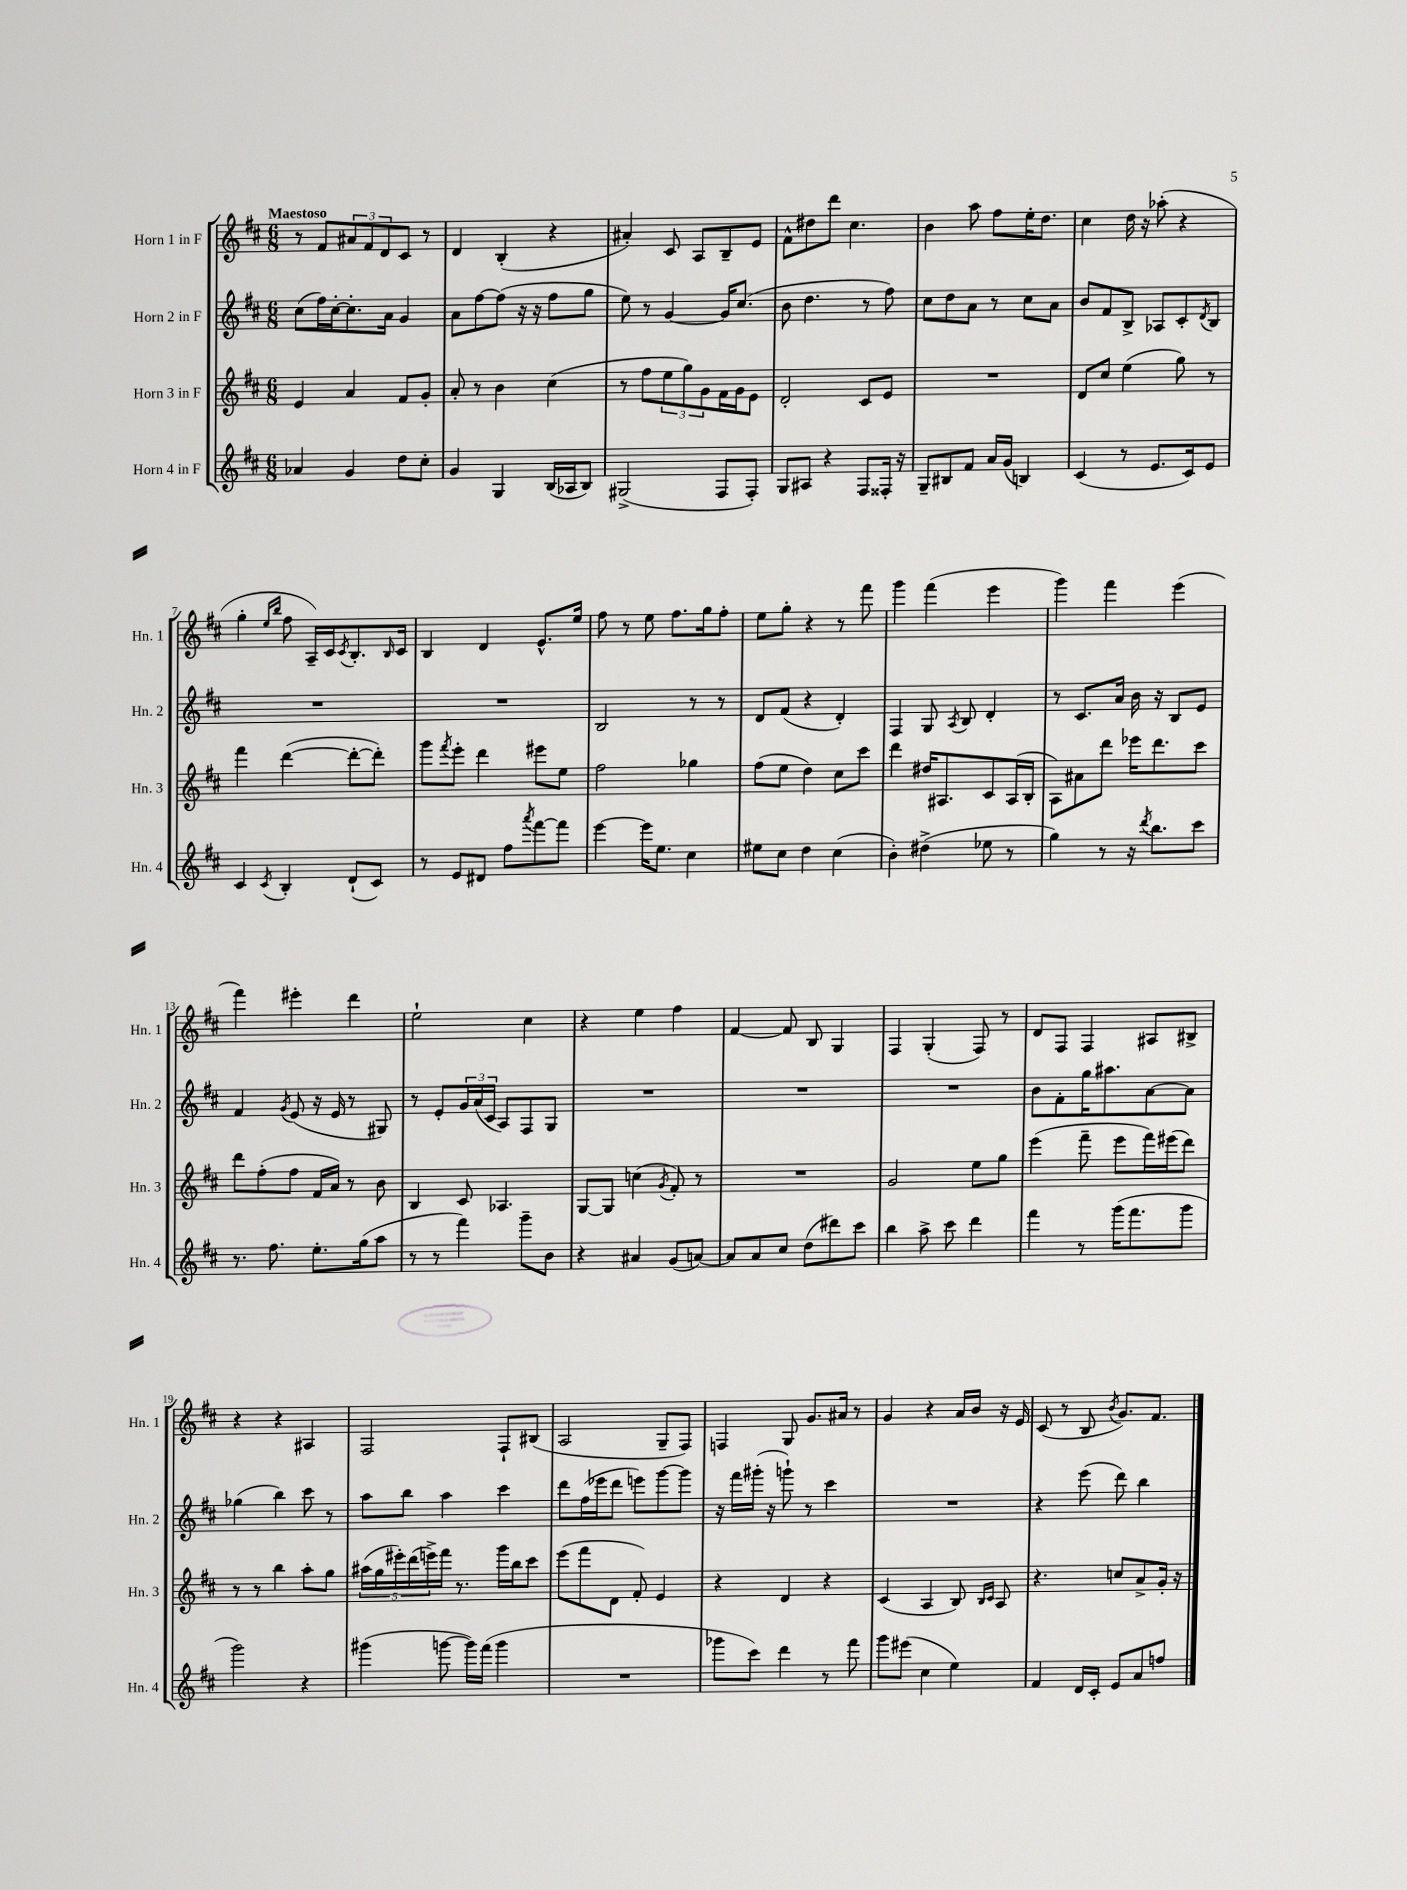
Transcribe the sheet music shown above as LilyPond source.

<<
\new StaffGroup <<
\new Staff = "s0" \with { instrumentName = "Horn 1 in F" shortInstrumentName = "Hn. 1" } {
    \clef treble \key d \major \numericTimeSignature \time 6/8 \tempo "Maestoso"
    r8 fis'8 \tuplet 3/2 { ais'8 fis'8 d'8 } cis'8 r8 |
    d'4 b4-.( r4 |
    ais'4-.) cis'8 a8 b8-- e'8 |
    fis'8-^ dis''8 d'''8 cis''4. |
    b'4 a''8 fis''8 e''16-. d''8. |
    cis''4 d''16 r16 aes''8-.( r4 |
    g''4-. \grace { e''16 b''16 } fis''8 a16--) cis'16 \acciaccatura { cis'8 } b8.-. \grace { b16 } cis'16 |
    b4 d'4 e'8.-^ e''16 |
    fis''8 r8 e''8 fis''8. g''16 fis''8-. |
    e''8 g''8-. r4 r8 fis'''8 |
    g'''4 fis'''4( e'''4 |
    g'''4) fis'''4 e'''4( |
    fis'''4) eis'''4-. d'''4 |
    e''2-! cis''4 |
    r4 e''4 fis''4 |
    fis'4~ fis'8 b8 g4 |
    fis4 g4-.( fis8) r8 |
    d'8 fis8 fis4 ais8 bis8-> |
    r4 r4 ais4 |
    fis2 fis8-! bis8( |
    a2 g8-- fis8) |
    f4 g8 g'8. ais'16 r8 |
    g'4 r4 a'16 b'16 r16 e'16 |
    cis'8( r8 b8 \acciaccatura { b'8 } g'8.) fis'8. \bar "|." |
}
\new Staff = "s1" \with { instrumentName = "Horn 2 in F" shortInstrumentName = "Hn. 2" } {
    \clef treble \key d \major \numericTimeSignature \time 6/8
    cis''8( fis''16) cis''16~-. cis''8.-. a'16 g'4 |
    a'8 fis''8~ fis''8( r16 r16 fis''8 g''8 |
    e''8) r8 g'4~ g'16 cis''8.( |
    b'8 d''4. r8 fis''8) |
    cis''8 d''8 a'8 r8 cis''8 a'8 |
    b'8 fis'8 b8-> aes8 cis'8-. \acciaccatura { d'8 } b8 |
    R2. |
    R2. |
    b2 r8 r8 |
    d'8 fis'8( r4 d'4-.) |
    fis4 g8 \acciaccatura { a8 } b8 d'4-. |
    r8 cis'8. a'16 b'16 r16 b8 e'8 |
    fis'4 \acciaccatura { g'8 } e'8( r16 e'16 r8 gis8) |
    r8 e'8-. \tuplet 3/2 { g'16 a'16( cis'16 } a8) fis8 g8 |
    R2. |
    R2. |
    R2. |
    b'8 fis'8-. g''16 ais''8. a'8~ a'8 |
    ges''4( b''4) cis'''8 r8 |
    a''8 b''8 a''4 cis'''4 |
    d'''8 fis''16( ees'''16 d'''8 e'''8) g'''8~ g'''8 |
    r16 fis'''16 gis'''16-.( r16 g'''8-!) r8 cis'''4 |
    R2. |
    r4 e'''8( d'''8) b''4 \bar "|." |
}
\new Staff = "s2" \with { instrumentName = "Horn 3 in F" shortInstrumentName = "Hn. 3" } {
    \clef treble \key d \major \numericTimeSignature \time 6/8
    e'4 a'4 fis'8 g'8-. |
    a'8-. r8 b'4 cis''4( |
    r8 fis''8 \tuplet 3/2 { e''8 g''8) g'8 } fis'16 g'16 e'8 |
    d'2-. cis'8 e'8 |
    R2. |
    d'8 cis''8 e''4( g''8) r8 |
    fis'''4 d'''4~( d'''8~-. d'''8-.) |
    g'''8 \acciaccatura { fis'''8 } e'''8-. d'''4 eis'''8 e''8 |
    fis''2 ges''4 |
    fis''8( e''8 d''4) cis''8 cis'''8 |
    d'''4 dis''16 ais8. cis'8 ais16( b16-. |
    a8) ais'8 d'''8 ees'''16 d'''8. cis'''8 |
    d'''8 fis''8-.( fis''8 fis'16 a'16) r8 b'8 |
    b4 cis'8 aes4. |
    g8~ g8 c''4( \acciaccatura { g'8 } fis'8-.) r8 |
    R2. |
    g'2 e''8 g''8 |
    e'''4( fis'''8-- e'''8 fis'''16) eis'''16( d'''8) |
    r8 r8 b''4 a''8-. g''8 |
    \tuplet 5/4 { ais''16( g''16 eis'''16-.) d'''16( e'''16->) } fis'''16 r8. g'''16 b''16 cis'''8 |
    e'''8( fis'''8 d'8 fis'8-.) e'4 |
    r4 d'4 r4 |
    cis'4( a4 b8) \grace { b16 cis'16 } a8 |
    r4. c''8 a'8-> g'16-. r16 \bar "|." |
}
\new Staff = "s3" \with { instrumentName = "Horn 4 in F" shortInstrumentName = "Hn. 4" } {
    \clef treble \key d \major \numericTimeSignature \time 6/8
    aes'4 g'4 d''8 cis''8-. |
    g'4 g4 b16( aes16 b8) |
    gis2->( fis8 fis8-.) |
    g8 ais8 r4 fis8 fisis16-. r16 |
    g8-- bis8 fis'8 a'16 g'16( b4) |
    cis'4( r8 e'8. cis'16) e'8 |
    cis'4 \acciaccatura { cis'8 } b4-. d'8-!( cis'8) |
    r8 e'8 dis'8 fis''8 \acciaccatura { a'''8 } fis'''8~ fis'''8 |
    e'''4~ e'''16 e''8. cis''4 |
    eis''8 cis''8 d''4 cis''4( |
    b'4-.) dis''4->( ees''8 r8 |
    g''4) r8 r16 \acciaccatura { d'''8 } b''8. cis'''8 |
    r8. fis''8. e''8.-. g''16( a''8 |
    r8 r8 fis'''4) g'''8-- b'8 |
    r4 ais'4 g'8( a'8~) |
    a'8 a'8 cis''8 d''8( dis'''8) cis'''8 |
    b''4 a''8-> cis'''8 d'''4 |
    fis'''4 r8 g'''16( fis'''8. g'''8 |
    g'''2) r4 |
    gis'''4( g'''8~ g'''16) fis'''16( g'''4 |
    R2. |
    ges'''8 cis'''8) d'''4 r8 fis'''8 |
    g'''8 eis'''8( cis''4 e''4) |
    fis'4 d'16 cis'16-. e'8 a'8 f''8 \bar "|." |
}
>>
>>
